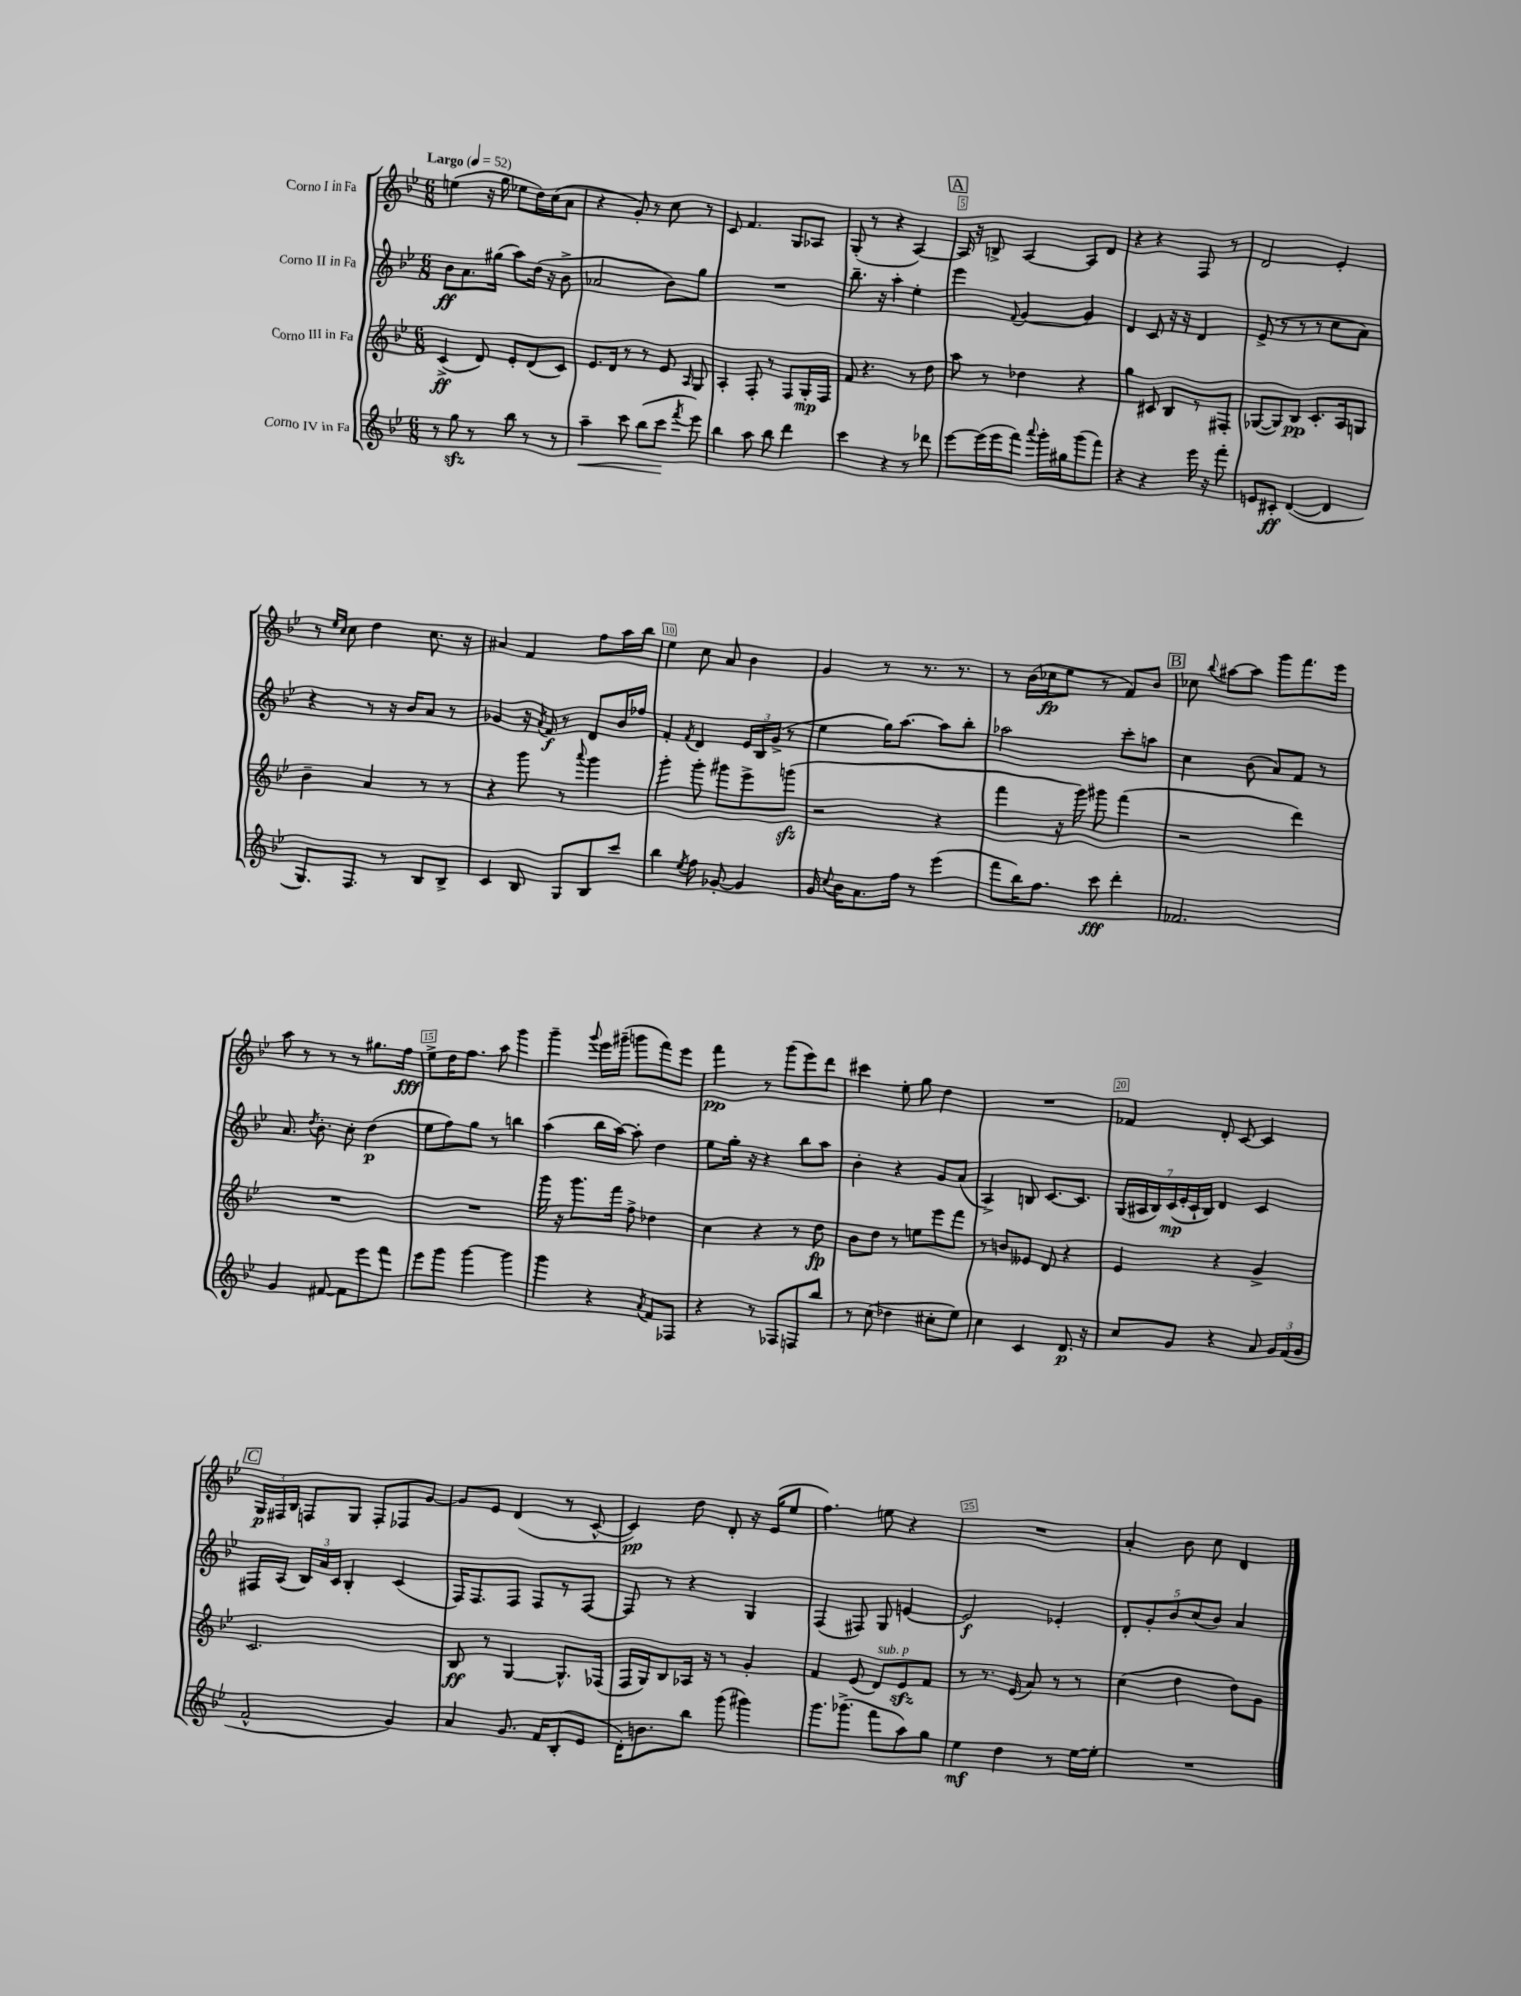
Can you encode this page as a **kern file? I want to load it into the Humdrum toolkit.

**kern	**dynam	**kern	**dynam	**kern	**dynam	**kern	**dynam
*part4	*part4	*part3	*part3	*part2	*part2	*part1	*part1
*staff4	*staff4	*staff3	*staff3	*staff2	*staff2	*staff1	*staff1
*I"Corno IV in Fa	*	*I"Corno III in Fa	*	*I"Corno II in Fa	*	*I"Corno I in Fa	*
*clefG2	*	*clefG2	*	*clefG2	*	*clefG2	*
*k[b-e-]	*	*k[b-e-]	*	*k[b-e-]	*	*k[b-e-]	*
*M6/8	*	*M6/8	*	*M6/8	*	*M6/8	*
*MM52	*	*MM52	*	*MM52	*	*MM52	*
=1	=1	=1	=1	=1	=1	=1	=1
!	!	!	!	!	!	!LO:TX:a:B:t=Largo	!
8r	.	(4c^/	ff	8b-\L	ff	(4een\	.
8ggzz\	.	.	.	8.a\	.	.	.
8r	.	8d/)	.	.	.	16r	.
.	.	.	.	(16gg#X\Jk	.	16gg\	.
8bb-\	.	8e-'/L	.	8aa\L)	.	8ee-X\L	.
8r	.	(8d/	.	(16dd\Jk	.	16dd\L)	.
.	.	.	.	16r	.	(16cc\J	.
8r	.	8c/J)	.	8b-^\	.	8a\J	.
=2	=2	=2	=2	=2	=2	=2	=2
!	!LO:HP:b	!	!	!	!	!	!
4aa~\	<	8.e-/L	.	2a-X/	.	4r	.
.	.	16d/Jk	.	.	.	.	.
8ccc\	.	8r	.	.	.	8g'/)	.
(8bb-\L	.	8r	.	.	.	8r	.
8ccc\J	.	8e-/	.	8b-\L)	.	8cc\	.
8qfff/	.	16qqA/	.	.	.	.	.
8eee-\)	[	8G/	.	8gg\J	.	8r	.
=3	=3	=3	=3	=3	=3	=3	=3
4bb-\	.	4A'/	.	2.r	.	8c/	.
.	.	.	.	.	.	4.f/	.
8aa\	.	8F'/	.	.	.	.	.
8bb-\	.	8r	.	.	.	.	.
4ddd\	.	8F/L	.	.	.	8G/L	.
.	.	16G'/L	mp	.	.	8A-X/J	.
.	.	16F/JJ	.	.	.	.	.
=4	=4	=4	=4	=4	=4	=4	=4
4ccc\	.	8f/	.	8.bb-~\	.	(8G'/	.
.	.	4.r	.	.	.	8r	.
.	.	.	.	16r	.	.	.
4r	.	.	.	4aa'\	.	4r	.
8r	.	8r	.	4ee-'\	.	[4A/)	.
8ddd-X\	.	8dd\	.	.	.	.	.
!!LO:REH:place=s1:t=A
=5	=5	=5	=5	=5	=5	=5	=5
[8eee-\L	.	8aa\	.	4eee-\	.	16A/]	.
.	.	.	.	.	.	16r	.
(16eee-\L]	.	8r	.	.	.	8Bn^/	.
16eee-\J	.	.	.	.	.	.	.
.	.	.	.	8qqf/	.	.	.
8fff\J)	.	4dd-X\	.	[4g/	.	[4A/	.
8qqaaa/	.	.	.	.	.	.	.
16ggg'\LL	.	.	.	.	.	.	.
16gg#X\J	.	.	.	.	.	.	.
(8ggg\	.	4r	.	4g/]	.	8A/L]	.
8fff\J)	.	.	.	.	.	8d/J	.
=6	=6	=6	=6	=6	=6	=6	=6
4r	.	4gg\	.	4d/	.	4r	.
4r	.	8c#X/	.	8c/	.	4r	.
.	.	8B-/L	.	16r	.	.	.
.	.	.	.	16r	.	.	.
16eee-\	.	8r	.	4d/	.	8F/	.
16r	.	.	.	.	.	.	.
8fff'\	.	8F#X'/J	.	.	.	8r	.
=7	=7	=7	=7	=7	=7	=7	=7
8en/L	.	([8G-X/L	.	(8e-^/	.	2d/	.
8c#X'/J	ff	8G-/])	.	8r	.	.	.
([4d/	.	8B-/J	pp	8r	.	.	.
.	.	8.c'/L	.	8r	.	.	.
4d/]	.	.	.	8cc\L	.	4e-'/	.
.	.	16A/k	.	.	.	.	.
.	.	8Gn/J	.	8a\J)	.	.	.
!!LO:LB:g=z
=8	=8	=8	=8	=8	=8	=8	=8
8.G/L)	.	4b-~\	.	4r	.	8r	.
.	.	.	.	.	.	16qqee-/LL	.
.	.	.	.	.	.	16qqcc/JJ	.
.	.	.	.	.	.	8cc\	.
8.F/J	.	.	.	.	.	.	.
.	.	4a/	.	8r	.	4dd\	.
8r	.	.	.	16r	.	.	.
.	.	.	.	16b-/KL	.	.	.
8B-/L	.	8r	.	8a/J	.	8.cc\	.
8B-^/J	.	8r	.	8r	.	.	.
.	.	.	.	.	.	16r	.
=9	=9	=9	=9	=9	=9	=9	=9
4c/	.	4r	.	4g-X/	.	4a#X/	.
8B-/	.	8ggg\	.	16r	.	4f/	.
.	.	.	.	8qa/	.	.	.
.	.	.	.	16f/	f	.	.
8G/L	.	8r	.	8r	.	.	.
.	.	8qqaaa/	.	.	.	.	.
8B-/	.	4ggg\	.	8d/L	.	8ff\L	.
8ccc/J	.	.	.	16b-/L	.	16aa\L	.
.	.	.	.	16ff-X/JJ	.	16bb-\JJ	.
=10	=10	=10	=10	=10	=10	=10	=10
4bb-\	.	4ggg'\	.	4f'/	.	4ee-\	.
8qee-/	.	.	.	8qf/	.	.	.
8ff\	.	8ggg'\	.	4d/	.	8cc\	.
[8g-X'/	.	8ggg#X\L	.	.	.	8a/	.
4g-/]	.	8eee-^\	.	24e-/LL	.	4b-\	.
.	.	.	.	24B-/	.	.	.
.	.	.	.	(24g^/JJ	.	.	.
.	.	(8gggnzz\J	.	8r	.	.	.
=11	=11	=11	=11	=11	=11	=11	=11
16g/	.	2r	.	4ee-\	.	4g/	.
8qqcc/	.	.	.	.	.	.	.
16b-\KL	.	.	.	.	.	.	.
8.a\	.	.	.	.	.	.	.
.	.	.	.	16gg\KL)	.	8r	.
16ff\Jk	.	.	.	[8.aa\J	.	.	.
8r	.	.	.	.	.	8.r	.
(4eee-\	.	4r	.	8aa\L]	.	.	.
.	.	.	.	.	.	8.r	.
.	.	.	.	8bb-'\J	.	.	.
=12	=12	=12	=12	=12	=12	=12	=12
8fff\L	.	4fff\	.	2aa-X\	.	8r	.
16bb-\K)	.	.	.	.	.	(16b-\LL	.
8.ff\J	.	.	.	.	.	16cc-X\J	fp
.	.	16r	.	.	.	8ee-\J	.
.	.	16ggg\)	.	.	.	.	.
8ccc\	fff	8ggg#X\	.	.	.	8r	.
4ddd'\	.	(4fff\	.	8ccc'\L	.	8f/L)	.
.	.	.	.	8aan\J	.	8b-/J	.
!!LO:REH:place=s1:t=B
=13	=13	=13	=13	=13	=13	=13	=13
2.f-X/	.	2r	.	4cc\	.	8cc-X\	.
.	.	.	.	.	.	8qqbb-/	.
.	.	.	.	.	.	[8aa#X\L	.
.	.	.	.	(8b-\	.	8aa#\J]	.
.	.	.	.	8a/L)	.	8ggg\L	.
.	.	4ddd\)	.	8f/J	.	8.fff\	.
.	.	.	.	8r	.	.	.
.	.	.	.	.	.	16eee-\Jk	.
!!LO:LB:g=z
=14	=14	=14	=14	=14	=14	=14	=14
4g/	.	2.r	.	8.a/	.	8aa\	.
.	.	.	.	.	.	8r	.
.	.	.	.	8qdd/	.	.	.
.	.	.	.	8.b-'\	.	.	.
[8f#X/	.	.	.	.	.	8r	.
8f#\L]	.	.	.	8cc'\	.	8r	.
8eee-\	.	.	.	(4dd\	p	8.gg#X\L	.
8fff\J	.	.	.	.	.	.	.
.	.	.	.	.	.	16ff\Jk	fff
=15	=15	=15	=15	=15	=15	=15	=15
8eee-\L	.	2.r	.	8ee-\L	.	8ee-^\L	.
8ggg\J	.	.	.	8ff\)	.	16dd\K	.
.	.	.	.	.	.	8.ff\J	.
[4ggg\	.	.	.	8gg\J	.	.	.
.	.	.	.	8r	.	8aa\	.
4ggg\]	.	.	.	4bbn\	.	4ggg\	.
=16	=16	=16	=16	=16	=16	=16	=16
4ggg\	.	16ggg\	.	(4aa\	.	4ggg~\	.
.	.	16r	.	.	.	.	.
.	.	8.ggg\L	.	.	.	.	.
.	.	.	.	.	.	8qqggg/	.
4r	.	.	.	16bb-\LL	.	16eee-\LL	.
.	.	16fff\Jk	.	[16aa\JJ)	.	(16ggg#X~\JJ	.
.	.	8ff^\	.	8aa'\]	.	8gggn\L	.
8qa/	.	.	.	.	.	.	.
8f/L	.	4dd-X\	.	4dd\	.	8fff\)	.
8F-X/J	.	.	.	.	.	8eee-\J	.
=17	=17	=17	=17	=17	=17	=17	=17
4r	.	4cc\	.	8ee-\L	.	4fff\	pp
.	.	.	.	16gg'\Jk	.	.	.
.	.	.	.	16r	.	.	.
8r	.	4r	.	4r	.	8r	.
8F-X/L	.	.	.	.	.	(8ggg\L	.
8Fn/	.	8r	.	8bb-\L	.	8eee-\)	.
8bb-/J	.	8dd\	fp	8aa\J	.	8ddd\J	.
=18	=18	=18	=18	=18	=18	=18	=18
8r	.	8b-\L	.	4b-'\	.	4ccc#X\	.
(8cc\	.	8dd\J	.	.	.	.	.
4dd-X\	.	8r	.	4r	.	8ee-'\	.
.	.	8een\L	.	.	.	8gg\	.
8cc#X'\L	.	8eee-\	.	8g/L	.	4dd\	.
8ee-\J)	.	8fff\J	.	(8a/J	.	.	.
=19	=19	=19	=19	=19	=19	=19	=19
4cc\	.	8r	.	4A^/)	.	2.r	.
.	.	8bn/L	.	.	.	.	.
4c/	.	8e--X/J	.	8Bn/	.	.	.
.	.	8d/	.	[8.c/L	.	.	.
8.d/	p	4r	.	.	.	.	.
.	.	.	.	8.c/J]	.	.	.
16r	.	.	.	.	.	.	.
=20	=20	=20	=20	=20	=20	=20	=20
8cc/L	.	4e-/	.	(28G/LL	.	4f-X/	.
.	.	.	.	28A#X/	.	.	.
.	.	.	.	28B-/)	.	.	.
.	.	.	.	(28c/	mp	.	.
8g/J	.	.	.	.	.	.	.
.	.	.	.	28e-'/	.	.	.
.	.	.	.	28c`/	.	.	.
.	.	.	.	28B-/JJ)	.	.	.
4r	.	4r	.	4d/	.	8d'/	.
.	.	.	.	.	.	[8c/	.
8a/	.	4g^/	.	4c/	.	4c/]	.
24g/LL	.	.	.	.	.	.	.
(24f/	.	.	.	.	.	.	.
24g/JJ	.	.	.	.	.	.	.
!!LO:LB:g=z
!!LO:REH:place=s1:t=C
=21	=21	=21	=21	=21	=21	=21	=21
2f^^/	.	2.c/	.	16F#X/LL	.	24G/LL	p
.	.	.	.	.	.	24F#X/	.
.	.	.	.	(16A/JJ	.	.	.
.	.	.	.	.	.	24B-/JJ	.
.	.	.	.	24B-/LL)	.	8Fn/L	.
.	.	.	.	24a/	.	.	.
.	.	.	.	24c/JJ	.	.	.
.	.	.	.	4B-'/	.	8G/J	.
.	.	.	.	.	.	8F'/L	.
4g/)	.	.	.	(4c/	.	8F-X/	.
.	.	.	.	.	.	[8g/J	.
=22	=22	=22	=22	=22	=22	=22	=22
4a/	.	8B-/	ff	16F/KL)	.	8g/L]	.
.	.	.	.	8.F/	.	.	.
.	.	8r	.	.	.	8e-/J	.
8.g/	.	[4G/	.	8F/J	.	(4d/	.
.	.	.	.	8F/L	.	.	.
16f/KL	.	.	.	.	.	.	.
(8B-'/	.	8.G^^/L]	.	8r	.	8r	.
8e-/J	.	.	.	[8F/J	.	[8c^^/	.
.	.	(16F-X/Jk	.	.	.	.	.
=23	=23	=23	=23	=23	=23	=23	=23
16d'\KL)	.	16F/LL	.	8F/]	.	4c/])	pp
8.bn\	.	16G/J)	.	.	.	.	.
.	.	8B-/	.	8r	.	.	.
8bb-\J	.	16A-X/Jk	.	4r	.	8dd\	.
.	.	16r	.	.	.	.	.
(8ggg\	.	8r	.	.	.	8d'/	.
4ggg#X\)	.	4g'/	.	4G/	.	16r	.
.	.	.	.	.	.	(16e-/KL	.
.	.	.	.	.	.	8ee-/J	.
=24	=24	=24	=24	=24	=24	=24	=24
8.ggg\L	.	4f/	.	(4F/	.	4.ff\)	.
(8.ggg-X^\J	.	.	.	.	.	.	.
.	.	(8e-/	.	8F#X/)	.	.	.
!	!	!LO:TX:a:i:t=sub. p	!	!	!	!	!
8fff\L	.	8d/L)	.	8G/	.	8een\	.
8aa\)	.	8e-zz/	.	[4en/	.	4r	.
8gg\J	.	8f/J	.	.	.	.	.
=25	=25	=25	=25	=25	=25	=25	=25
4ee-\	mf	8r	.	2e/]	f	2.r	.
.	.	8.r	.	.	.	.	.
4dd\	.	.	.	.	.	.	.
.	.	(16e-/	.	.	.	.	.
.	.	8a/)	.	.	.	.	.
8r	.	8r	.	4e-X'/	.	.	.
[16ee-\LL	.	8r	.	.	.	.	.
16ee-'\JJ]	.	.	.	.	.	.	.
=26	=26	=26	=26	=26	=26	=26	=26
2.r	.	(4cc\	.	10d'/L	.	4a'/	.
.	.	.	.	10g'/	.	.	.
.	.	.	.	10b-/	.	.	.
.	.	4dd\	.	.	.	8b-\	.
.	.	.	.	(10cc/	.	.	.
.	.	.	.	.	.	8cc\	.
.	.	.	.	10b-/J)	.	.	.
.	.	8dd\L)	.	4a/	.	4d/	.
.	.	8g\J	.	.	.	.	.
==	==	==	==	==	==	==	==
*-	*-	*-	*-	*-	*-	*-	*-
